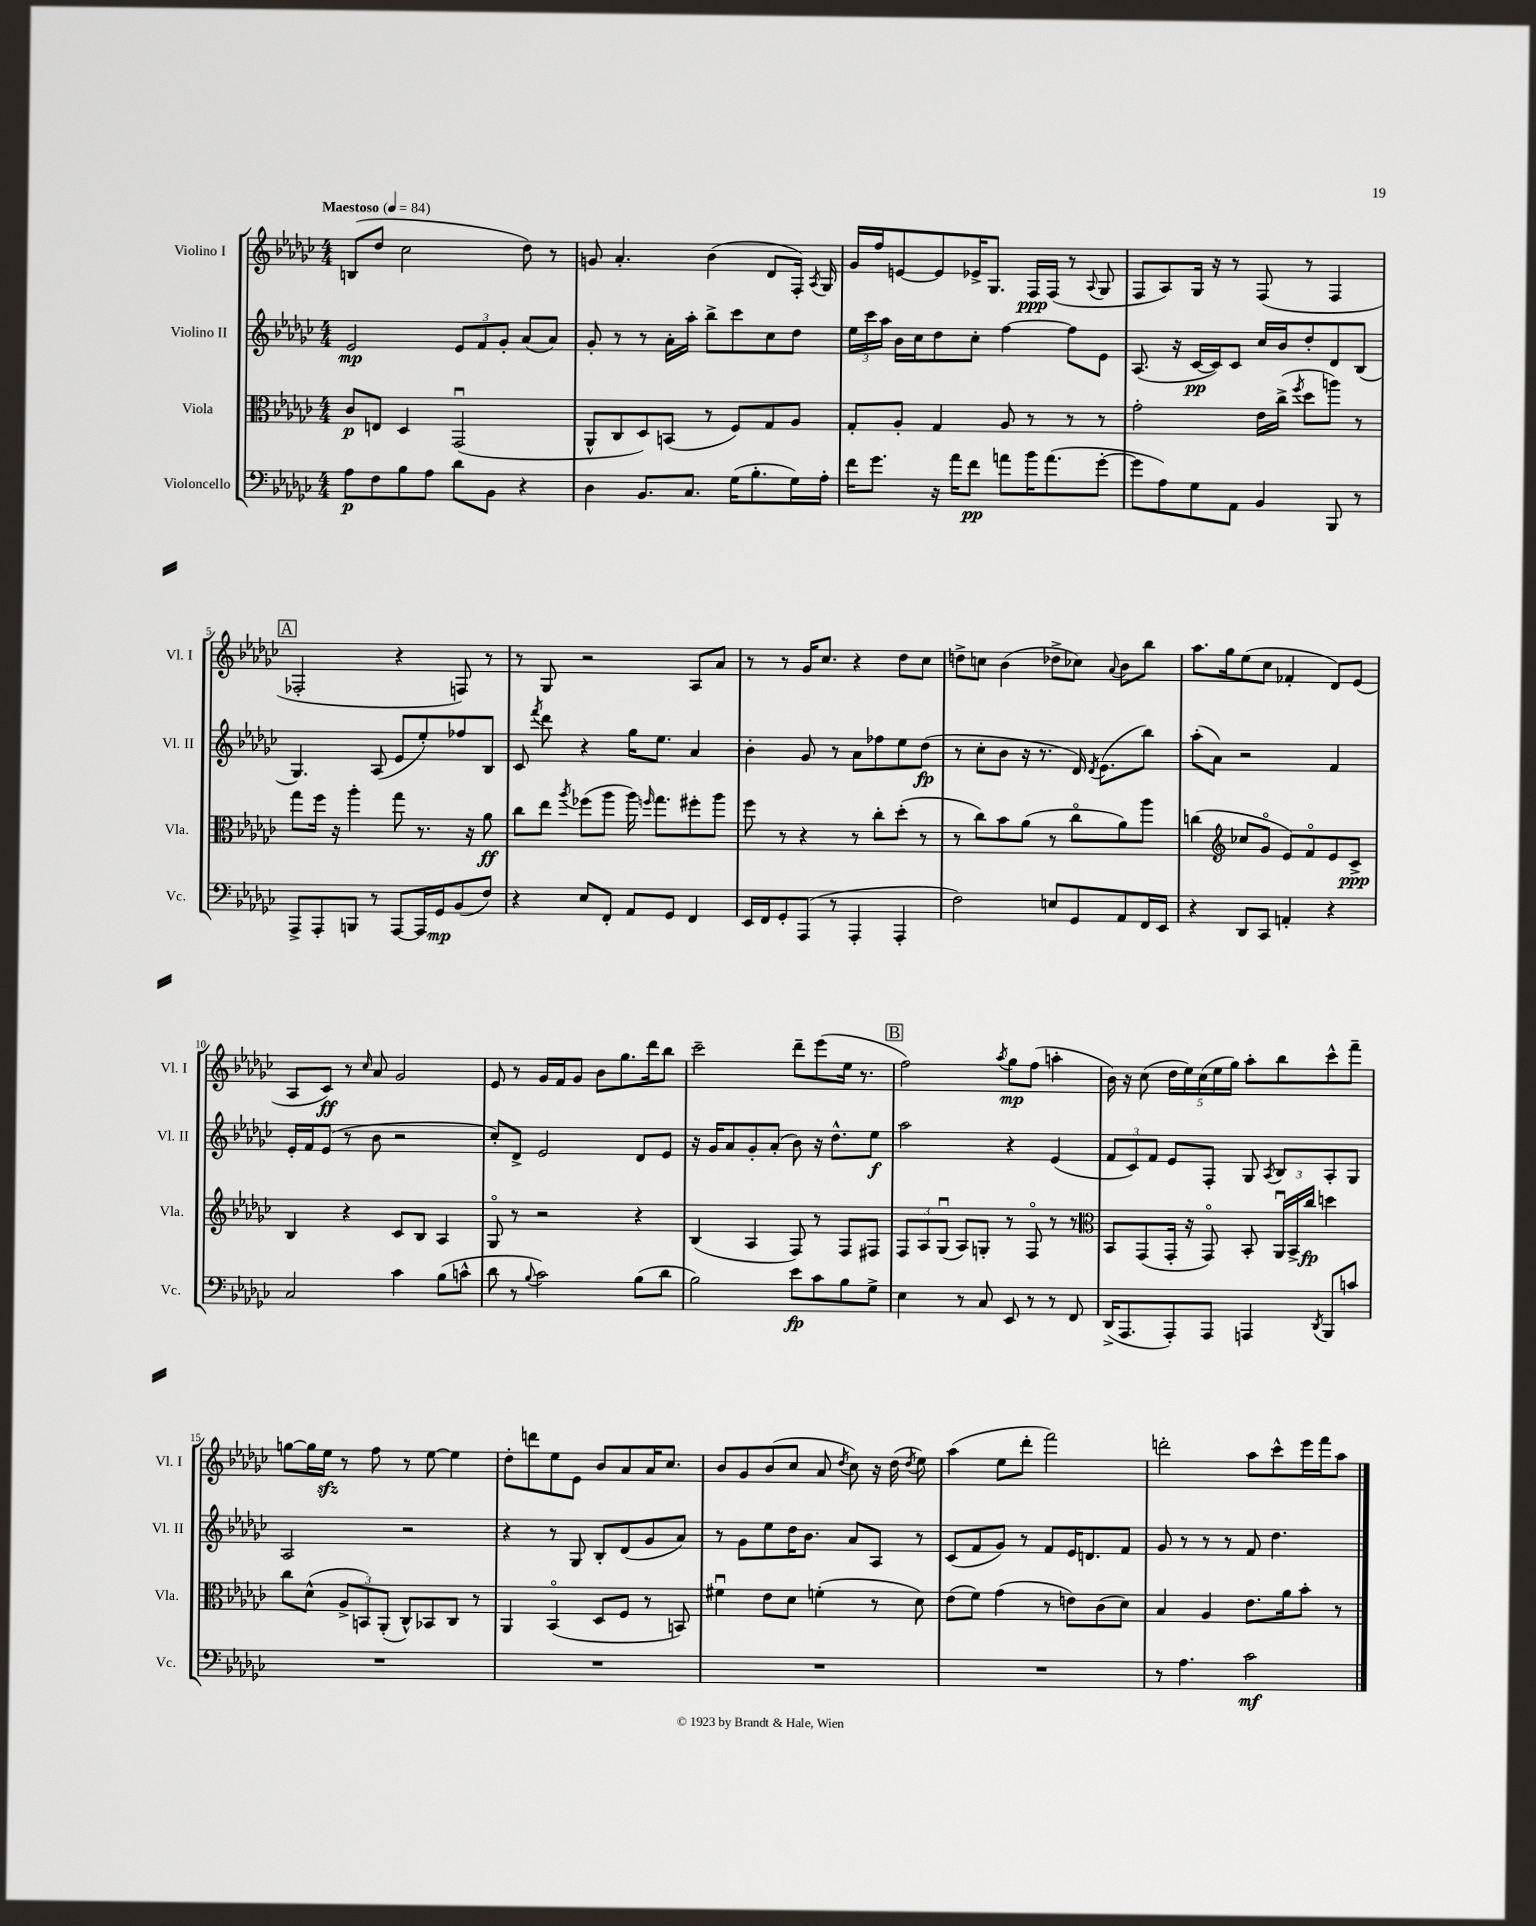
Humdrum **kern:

**kern	**dynam	**kern	**dynam	**kern	**dynam	**kern	**dynam
*part4	*part4	*part3	*part3	*part2	*part2	*part1	*part1
*staff4	*staff4	*staff3	*staff3	*staff2	*staff2	*staff1	*staff1
*I"Violoncello	*	*I"Viola	*	*I"Violino II	*	*I"Violino I	*
*I'Vc.	*	*I'Vla.	*	*I'Vl. II	*	*I'Vl. I	*
*clefF4	*	*clefC3	*	*clefG2	*	*clefG2	*
*k[b-e-a-d-g-c-]	*	*k[b-e-a-d-g-c-]	*	*k[b-e-a-d-g-c-]	*	*k[b-e-a-d-g-c-]	*
*M4/4	*	*M4/4	*	*M4/4	*	*M4/4	*
*MM84	*	*MM84	*	*MM84	*	*MM84	*
=1	=1	=1	=1	=1	=1	=1	=1
!	!	!	!	!	!	!LO:TX:a:B:t=Maestoso	!
8A-\L	p	8c-/L	p	2e-/	mp	(8Bn/L	.
8F\	.	8En/J	.	.	.	8dd-/J	.
8B-\	.	4D-/	.	.	.	2cc-\	.
8A-\J	.	.	.	.	.	.	.
8d-\L	.	(2GG-u/	.	12e-/L	.	.	.
.	.	.	.	12f/	.	.	.
8BB-\J	.	.	.	.	.	.	.
.	.	.	.	12g-'/J	.	.	.
4r	.	.	.	(8a-/L	.	8dd-\)	.
.	.	.	.	8a-/J)	.	8r	.
=2	=2	=2	=2	=2	=2	=2	=2
4D-\	.	8AA-^^/L	.	8g-'/	.	8gn/	.
.	.	8C-/	.	8r	.	4.a-'/	.
8.BB-/L	.	8D-/)	.	8r	.	.	.
.	.	(8BBn/J	.	16a-'\LL	.	.	.
8.C-/J	.	.	.	16aa-'\JJ	.	.	.
.	.	8r	.	8bb-^\L	.	(4b-\	.
(16G-\KL	.	8F/L)	.	8ccc-\	.	.	.
8.B-'\	.	.	.	.	.	.	.
.	.	8G-/	.	8cc-\	.	8d-/L	.
16G-\L)	.	8A-/J	.	8dd-\J	.	16F'/Jk)	.
.	.	.	.	.	.	8qA-/	.
16A-'\JJ	.	.	.	.	.	16G-/	.
=3	=3	=3	=3	=3	=3	=3	=3
16f\KL	.	8G-'/L	.	24ee-\LL	.	16g-/LL	.
.	.	.	.	24ccc-\	.	.	.
8.g-\J	.	.	.	.	.	16ff/J	.
.	.	.	.	24aa-\JJ	.	.	.
.	.	8A-'/J	.	16b-\LL	.	[8en/	.
.	.	.	.	16cc-\J	.	.	.
16r	.	4G-/	.	8dd-\	.	8e/]	.
16a-\KL	.	.	.	.	.	.	.
8f\J	pp	.	.	8cc-'\J	.	16e-X^/K	.
.	.	.	.	.	.	8.G-/J	.
8an\L	.	8A-/	.	[4ff\	.	.	.
16b-\K	.	8r	.	.	.	16F/LL	ppp
(8.a\	.	.	.	.	.	(16F/JJ	.
.	.	8r	.	8ff\L]	.	8r	.
.	.	.	.	.	.	8qqA-/	.
[8g-'\J	.	8r	.	8e-\J	.	8G-/	.
=4	=4	=4	=4	=4	=4	=4	=4
8g-\L]	.	2g-'\	.	(8.A-/	.	8F/L	.
8A-\)	.	.	.	.	.	8A-/)	.
.	.	.	.	16r	.	.	.
8G-\	.	.	.	[16c-/LL	pp	16G-/Jk	.
.	.	.	.	16c-/J])	.	16r	.
8AA-\J	.	.	.	8c-/J	.	8r	.
4BB-/	.	16e-\LL	.	16cc-/LL	.	(8F/	.
.	.	(16cc-^\JJ	.	16b-/J	.	.	.
.	.	8qff/	.	.	.	.	.
.	.	8dd-\L	.	8dd-'/	.	8r	.
8BBB-/	.	8aan\J)	.	8d-/	.	4F/	.
8r	.	8r	.	(8B-/J	.	.	.
!!LO:LB:g=z
!!LO:REH:place=s1:t=A
=5	=5	=5	=5	=5	=5	=5	=5
8AAA-^/L	.	8gg-\L	.	4.G-/)	.	2F-X'/	.
8AAA-'/	.	16ff\Jk	.	.	.	.	.
.	.	16r	.	.	.	.	.
8BBBn/J	.	4aa-'\	.	.	.	.	.
8r	.	.	.	(8A-/	.	.	.
[8AAA-/L	.	8gg-\	.	8e-/L	.	4r	.
16AAA-/L]	.	8.r	.	8ee-'/)	.	.	.
16GG-/J	mp	.	.	.	.	.	.
(8BB-/	.	.	.	8ff-X/	.	8Fn/)	.
.	.	16r	.	.	.	.	.
8F/J)	.	8a-\	ff	8B-/J	.	8r	.
=6	=6	=6	=6	=6	=6	=6	=6
4r	.	8cc-\L	.	8c-/	.	8r	.
.	.	.	.	8qfff/	.	.	.
.	.	8ee-\J	.	8ddd-\	.	8G-/	.
.	.	8qaa-/	.	.	.	.	.
8E-/L	.	(8ff-X\L	.	4r	.	2r	.
8FF'/J	.	8aa-\J	.	.	.	.	.
8AA-/L	.	16aa-\)	.	16gg-\KL	.	.	.
.	.	16qqffn/	.	.	.	.	.
.	.	8.gg-\L	.	8.ee-\J	.	.	.
8GG-/J	.	.	.	.	.	.	.
4FF/	.	8ff#X'\	.	4a-/	.	8A-/L	.
.	.	8aa-\J	.	.	.	8a-/J	.
=7	=7	=7	=7	=7	=7	=7	=7
16EE-/LL	.	8ff\	.	4b-'\	.	8r	.
16FF/J	.	.	.	.	.	.	.
8GG-'/	.	8r	.	.	.	8r	.
(8AAA-/J	.	4r	.	8g-/	.	16g-/KL	.
.	.	.	.	.	.	8.cc-/J	.
8r	.	.	.	8r	.	.	.
4AAA-'/	.	8r	.	8a-\L	.	4r	.
.	.	8cc-'\L	.	8ff-X\	.	.	.
4AAA-'/	.	(8dd-'\J	.	8ee-\	.	8dd-\L	.
.	.	8r	.	(8dd-\J	fp	8cc-\J	.
=8	=8	=8	=8	=8	=8	=8	=8
2F\)	.	8r	.	8r	.	8ddn^\L	.
.	.	8cc-\L)	.	8cc-'\L	.	8ccn\J	.
.	.	8b-\	.	8b-\J	.	(4b-\	.
.	.	(8a-\J	.	16r	.	.	.
.	.	.	.	8.r	.	.	.
8En/L	.	8r	.	.	.	8dd-X^\L	.
8GG-/	.	8cc-\L	.	16d-/)	.	8cc-X\J)	.
.	.	.	.	8qd-/	.	.	.
.	.	.	.	(8.e-\L	.	.	.
.	.	.	.	.	.	8qqa-/	.
8AA-/	.	8a-\)	.	.	.	8b-\L	.
16FF/L	.	8aa-\J	.	8bb-\J)	.	8bb-\J	.
16EE-/JJ	.	.	.	.	.	.	.
=9	=9	=9	=9	=9	=9	=9	=9
4r	.	(4ccn\	.	(8aa-'\L	.	8.aa-\L	.
.	.	.	.	8a-\J)	.	.	.
.	.	.	.	.	.	16gg-\k	.
*	*	*clefG2	*	*	*	*	*
8DD-/L	.	8cc-X/L	.	2r	.	(8ee-\	.
8CC-/J	.	8g-/J	.	.	.	8cc-\J	.
4AAn'/	.	8e-/L)	.	.	.	4f-X'/	.
.	.	8f/	.	.	.	.	.
4r	.	8e-/	.	4f/	.	8d-/L)	.
.	.	8c-^/J	ppp	.	.	(8e-/J	.
!!LO:LB:g=z
=10	=10	=10	=10	=10	=10	=10	=10
2C-/	.	4B-/	.	16e-'/LL	.	8A-/L	.
.	.	.	.	16f/J	.	.	.
.	.	.	.	(8e-/J	.	8c-/J)	ff
.	.	4r	.	8r	.	8r	.
.	.	.	.	.	.	16qqcc-/	.
.	.	.	.	8b-\	.	8a-/	.
4c-\	.	8c-/L	.	2r	.	2g-/	.
.	.	8B-/J	.	.	.	.	.
(8B-\L	.	4A-/	.	.	.	.	.
8cn^^\J	.	.	.	.	.	.	.
=11	=11	=11	=11	=11	=11	=11	=11
8d-\	.	8G-/	.	8cc-'/L)	.	8e-/	.
8r	.	8r	.	8d-^/J	.	8r	.
8qqB-/	.	.	.	.	.	.	.
2c-\)	.	2r	.	2e-/	.	16g-/LL	.
.	.	.	.	.	.	16f/J	.
.	.	.	.	.	.	8g-/J	.
.	.	.	.	.	.	8b-\L	.
.	.	.	.	.	.	8.gg-\	.
(8B-\L	.	4r	.	8d-/L	.	.	.
.	.	.	.	.	.	16ddd-\k	.
8d-\J	.	.	.	8e-/J	.	8bb-\J	.
=12	=12	=12	=12	=12	=12	=12	=12
2B-\)	.	(4B-/	.	16r	.	2ccc-~\	.
.	.	.	.	16g-/KL	.	.	.
.	.	.	.	8a-/	.	.	.
.	.	4A-/	.	8g-'/	.	.	.
.	.	.	.	(8a-'/J	.	.	.
8e-\L	fp	8F/)	.	8b-\)	.	8ddd-~\L	.
8c-\	.	8r	.	16r	.	(8eee-\	.
.	.	.	.	8.dd-^^\L	.	.	.
8B-\	.	8F/L	.	.	.	16ee-\Jk	.
.	.	.	.	.	.	8.r	.
8G-^\J	.	8F#X/J	.	8ee-\J	f	.	.
!!LO:REH:place=s1:t=B
=13	=13	=13	=13	=13	=13	=13	=13
4E-\	.	12F/L	.	2aa-\	.	2ff\)	.
.	.	12A-/	.	.	.	.	.
.	.	(12G-u/J	.	.	.	.	.
8r	.	8A-/L)	.	.	.	.	.
8C-/	.	8Gn'/J	.	.	.	.	.
.	.	.	.	.	.	8qaa-/	.
8EE-/	.	8r	.	4r	.	8gg-\L	mp
8r	.	8F/	.	.	.	(8ff\J	.
8r	.	8r	.	(4e-/	.	4aan'\	.
8FF/	.	8r	.	.	.	.	.
=14	=14	=14	=14	=14	=14	=14	=14
*	*	*clefC3	*	*	*	*	*
(16DD-^/KL	.	8BB-/L	.	12f/L	.	16b-\)	.
8.AAA-/	.	.	.	.	.	16r	.
.	.	.	.	12c-/)	.	.	.
.	.	(8GG-/	.	.	.	(8cc-\	.
.	.	.	.	12f/J	.	.	.
8AAA-'/)	.	16GG-'/Jk	.	8e-/L	.	20dd-\LL	.
.	.	.	.	.	.	20ee-\)	.
.	.	16r	.	.	.	.	.
.	.	.	.	.	.	(20cc-\	.
8AAA-/J	.	8GG-/)	.	8F'/J	.	.	.
.	.	.	.	.	.	20ee-\	.
.	.	.	.	.	.	20gg-\JJ)	.
4AAAn/	.	8BB-'/	.	8G-/	.	8aa-'\L	.
.	.	.	.	8qA-/	.	.	.
.	.	24AA-u/LL	.	8B-/L	.	8bb-\	.
.	.	24BB-^/	.	.	.	.	.
.	.	24cc-/JJ	fp	.	.	.	.
8qDD-/	.	.	.	.	.	.	.
8BBB-/L	.	4ddn\	.	8A-'/	.	8ccc-^^\	.
8cn/J	.	.	.	8G-/J	.	8fff~\J	.
!!LO:LB:g=z
=15	=15	=15	=15	=15	=15	=15	=15
1r	.	8cc-\L	.	2A-/	.	[8ggn\L	.
.	.	(8d-^^\J	.	.	.	16gg\L]	.
.	.	.	.	.	.	16ee-zz\JJ	.
.	.	12A-^/L	.	.	.	8r	.
.	.	12BBn/)	.	.	.	.	.
.	.	.	.	.	.	8ff\	.
.	.	(12AA-'/J	.	.	.	.	.
.	.	8C-^^/L)	.	2r	.	8r	.
.	.	8BB-X/	.	.	.	[8ee-\	.
.	.	8C-/J	.	.	.	4ee-\]	.
.	.	8r	.	.	.	.	.
=16	=16	=16	=16	=16	=16	=16	=16
1r	.	4AA-/	.	4r	.	8dd-'\L	.
.	.	.	.	.	.	8dddn\	.
.	.	(4BB-/	.	8r	.	8ee-\	.
.	.	.	.	8G-/	.	8e-\J	.
.	.	8D-/L	.	8B-'/L	.	8b-/L	.
.	.	8F/J	.	(8d-/	.	8a-/	.
.	.	8r	.	8g-/	.	16a-/K	.
.	.	.	.	.	.	8.cc-/J	.
.	.	8BBn/)	.	8a-/J)	.	.	.
=17	=17	=17	=17	=17	=17	=17	=17
1r	.	4f#Xu\	.	8r	.	8b-/L	.
.	.	.	.	8g-\L	.	8g-/	.
.	.	8e-\L	.	8ee-\	.	(8b-/	.
.	.	8d-\J	.	16dd-\K	.	8cc-/J	.
.	.	.	.	8.b-\J	.	.	.
.	.	(4fn'\	.	.	.	8a-/	.
.	.	.	.	.	.	8qdd-/	.
.	.	.	.	8a-/L	.	8cc-\)	.
.	.	8r	.	8A-/J	.	16r	.
.	.	.	.	.	.	(16dd-\	.
.	.	.	.	.	.	8qdd-/	.
.	.	8d-\)	.	8r	.	8ee-\)	.
=18	=18	=18	=18	=18	=18	=18	=18
1r	.	(8e-\L	.	(8c-/L	.	(4aa-\	.
.	.	8f\J)	.	8f/	.	.	.
.	.	(4g-\	.	8g-/J)	.	8ee-\L	.
.	.	.	.	8r	.	8ddd-'\J	.
.	.	8r	.	8f/L	.	2fff\)	.
.	.	8en\L)	.	16e-/K	.	.	.
.	.	.	.	8.dn/	.	.	.
.	.	(8c-\	.	.	.	.	.
.	.	8d-\J)	.	8f/J	.	.	.
=19	=19	=19	=19	=19	=19	=19	=19
8r	.	4B-/	.	8g-/	.	2dddn'\	.
4.A-\	.	.	.	8r	.	.	.
.	.	4A-/	.	8r	.	.	.
.	.	.	.	8r	.	.	.
2c-\	mf	8.e-\L	.	8f/	.	8aa-\L	.
.	.	.	.	4.dd-\	.	8ccc-^^\	.
.	.	16a-\k	.	.	.	.	.
.	.	8b-'\J	.	.	.	16eee-\L	.
.	.	.	.	.	.	16fff\J	.
.	.	8r	.	.	.	8aa-\J	.
==	==	==	==	==	==	==	==
*-	*-	*-	*-	*-	*-	*-	*-
